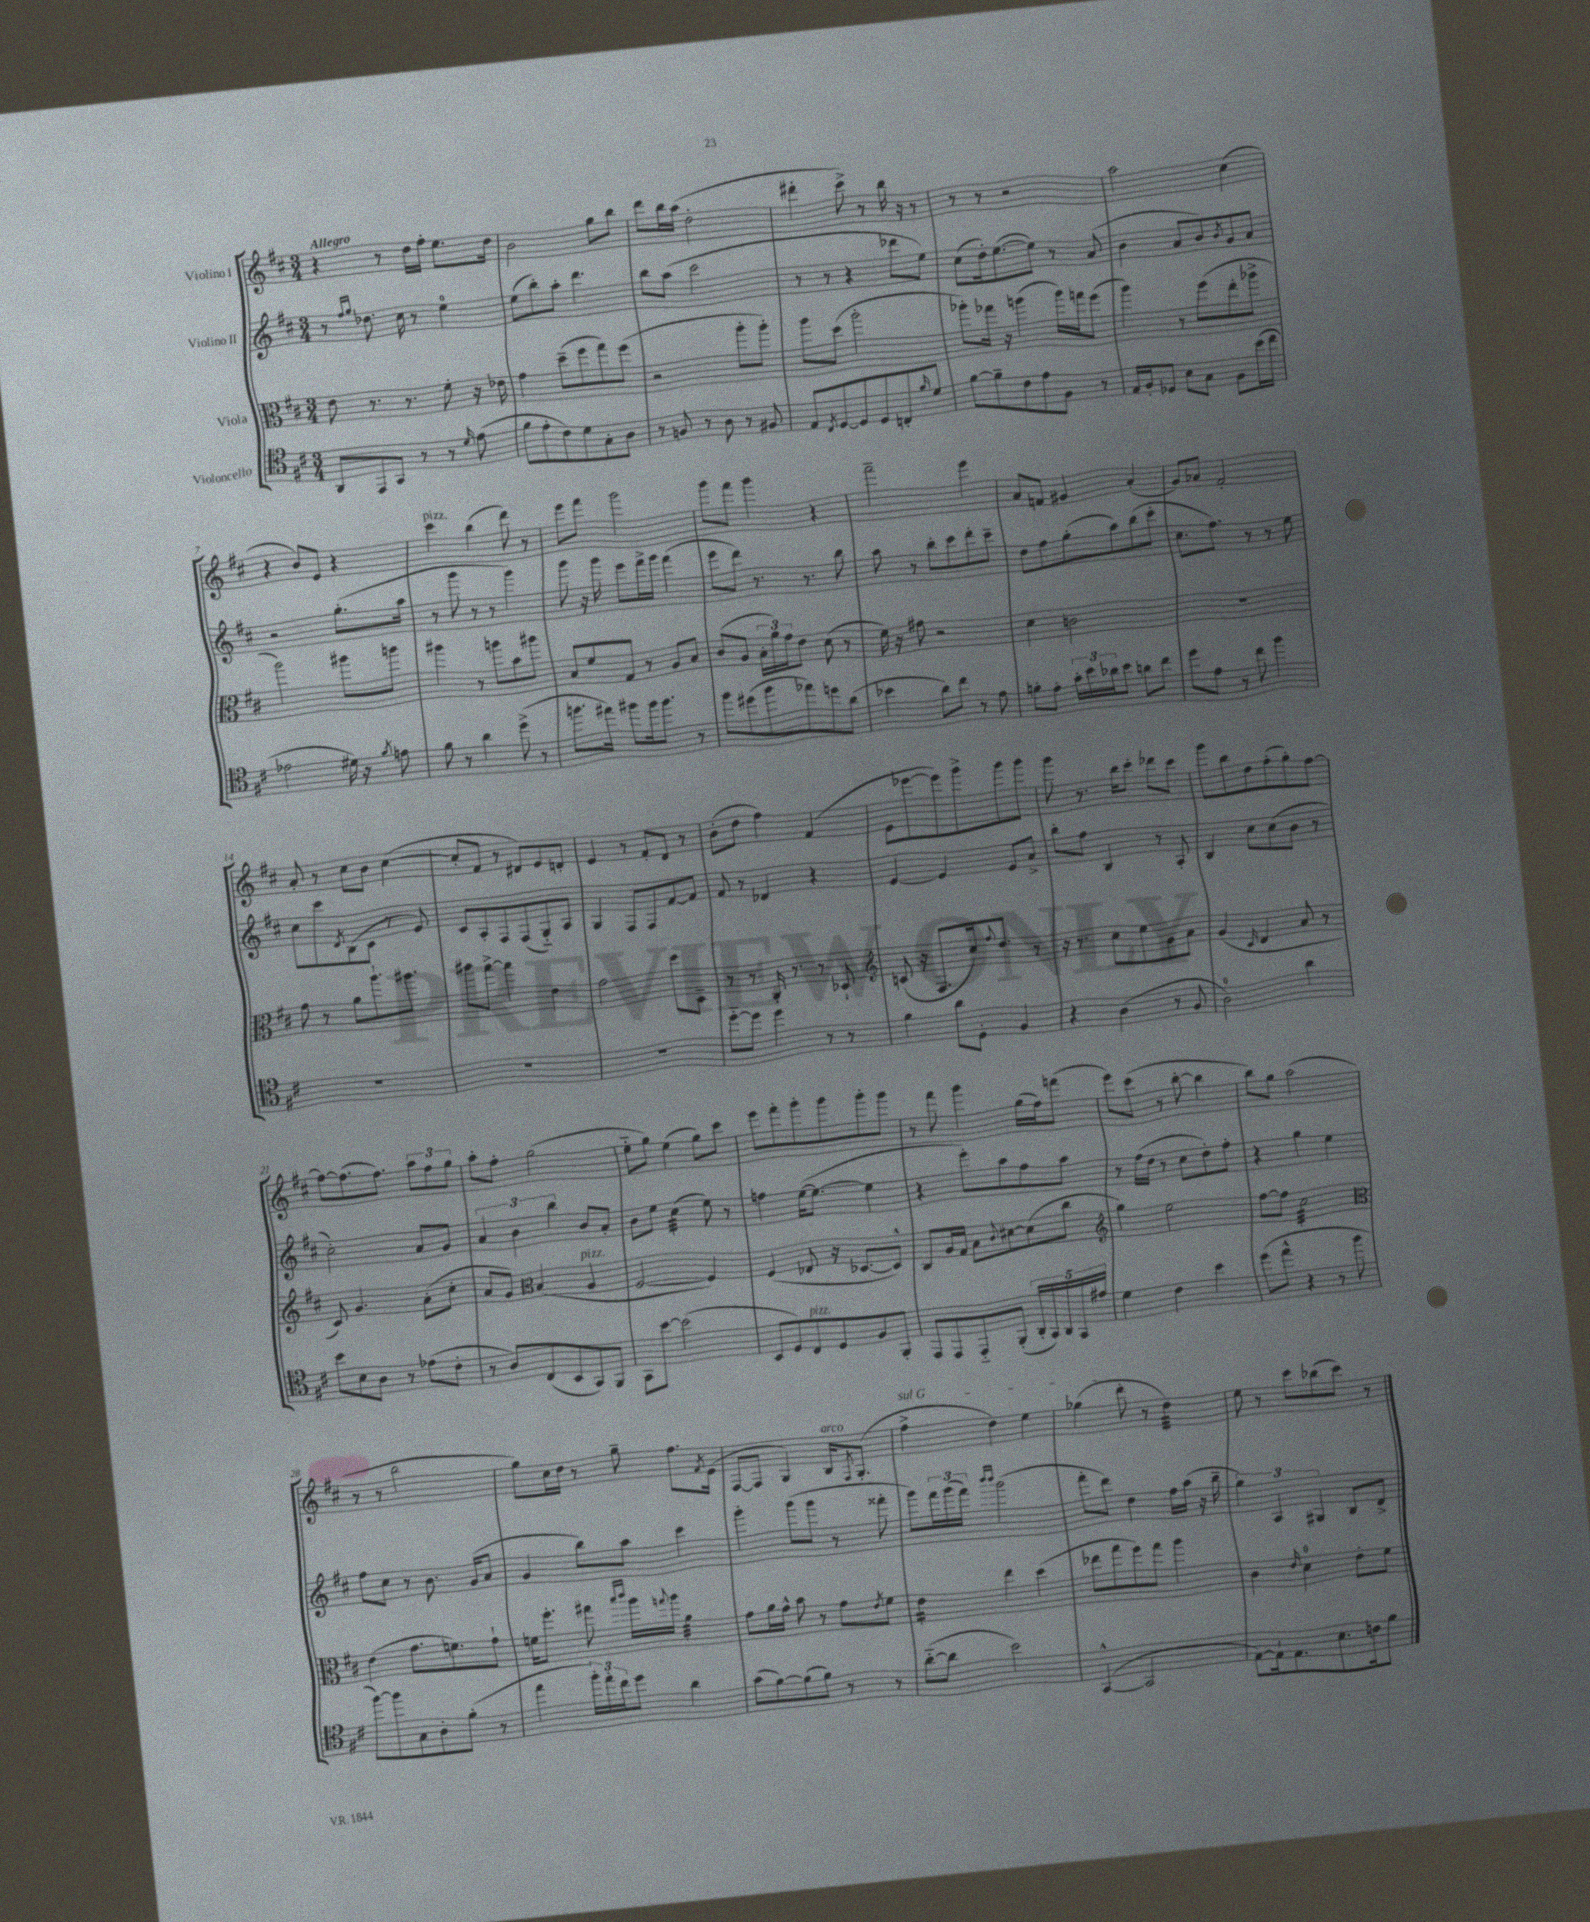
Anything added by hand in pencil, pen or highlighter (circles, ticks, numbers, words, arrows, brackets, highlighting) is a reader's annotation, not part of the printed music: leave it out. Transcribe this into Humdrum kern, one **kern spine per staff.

**kern	**kern	**kern	**kern
*staff4	*staff3	*staff2	*staff1
*clefC4	*clefC3	*clefG2	*clefG2
*k[f#c#]	*k[f#c#]	*k[f#c#]	*k[f#c#]
*M3/4	*M3/4	*M3/4	*M3/4
8AA	8e	8r	4r
.	.	16qqff#	.
.	.	16qqgg	.
8EE	8.r	8.dd-	.
8GG	.	.	8r
.	8.r	16cc#	.
8r	.	8r	16dd
.	.	.	16ff#'
8r	8f#'	4ee	8.ee
16qqd	.	.	.
(8e	16r	.	.
.	16e-	.	16dd
=	=	=	=
8f#	4g	(8ee	2b
8e'	.	8bb')	.
8c#)	(8dd~	8aa'	.
8d	8ff#	4.ddd	.
8G'	8gg)	.	8gg
8A	(8ff#	.	8bb
=	=	=	=
8r	2r	8bb	8ddd
8F	.	(8aa	16bb
.	.	.	(16aa
8r	.	2ccc#	2dd'
8A	.	.	.
8r	8aa'	.	.
8F#	8aa')	.	.
=	=	=	=
8E	8aa	8r	4ddd#'
8qC#	.	.	.
[8D	(8dd	8r	.
8D]	2aa'	4r	8ccc#^)
8D	.	.	8r
8C'	.	8ddd-	16bb
.	.	.	16r
16qqf#	.	.	.
8d	.	8ee)	8r
=	=	=	=
[8f#	8aa-')	(8cc#	8r
8f#~]	16gg-	16dd')	8r
.	16r	([8.ee	.
8c#	(4aa	.	2r
8e	.	8ee])	.
8F#	16aa)	8r	.
.	16gg	.	.
8r	(8ff#	(8a	.
=	=	=	=
16E	4aa)	4b	2aa
16F#'	.	.	.
8D-	.	.	.
8B	8r	8a	.
8G	(8ff#	8b)	.
.	.	8qb	.
8F#	8ee'	8g	(4cc#
(16b	8aa-^	8a	.
16cc#	.	.	.
=	=	=	=
2e-	2aa)	2r	4r
.	.	.	8b)
.	.	.	8e
16d#)	8aa#	(8.gg'	4r
16r	.	.	.
8qf#	.	.	.
8e	8aa	.	.
.	.	16aa	.
=	=	=	=
8f#	4aa#	8r	4ccc#
8r	.	8ggg	.
4a	8r	8r	(4bb
.	8aa	8r	.
(8dd^	8b	4ggg)	8ddd)
8r	8aa#	.	8r
=	=	=	=
8.ff	8B	8ggg	8eee
.	8f#	16r	8fff#
16ee#)	.	16ggg	.
8ff#	8G	8eee	2ggg
16ff#	8r	16fff#^	.
8.ff#	.	16ggg	.
.	8A	(4fff#	.
8r	8B	.	.
=	=	=	=
8ff#	(8c#	8eee	8ggg
(8dd#	8A	8ddd)	8fff#
8ff#	24B'	8.r	4ggg
.	24a)	.	.
.	24g	.	.
8ee-)	8e	.	.
.	.	8.r	.
8dd	(8d	.	4r
(8a	8r	8bb	.
=	=	=	=
4b-	16f#)	8aa	2fff#~
.	16r	.	.
.	8g#	8r	.
8a)	2r	8bb'	.
8cc#	.	8ccc#	.
8r	.	8ddd'	4eee
8e	.	8ccc#~	.
=	=	=	=
8f'	4d	8dd	8a
8e'	.	8ff#	8f
24g'	2c	(8gg'	4g#
24b	.	.	.
24a-	.	.	.
8b	.	8aa)	.
8a	.	(8bb	(4a'
8cc#	.	8ccc#'	.
=	=	=	=
8dd	2.r	8.cc#	8g)
8e	.	.	8a-
.	.	8.ff#)	.
8r	.	.	2f#'
8cc#	.	8r	.
4ff#	.	8r	.
.	.	8ee	.
=	=	=	=
2.r	8g	8cc#	8a'
.	8r	8ccc#	8r
.	.	8qd	.
.	8a	(8B	8cc#
.	8.aa`	8c#	8b
.	.	8r	([4cc#
.	8.aa#	.	.
.	.	8e)	.
=	=	=	=
2.r	8aa#	8c#	8cc#']
.	[8gg^	8A'	8f#
.	4gg]	8F#	8r
.	.	(8F#	8d#)
.	4e	8G'~)	8e
.	.	8A	8d'
=	=	=	=
2.r	2g	4G	4e
.	.	8F#	8r
.	.	8F#	8f#'
.	8dd	[8f#	8d
.	8D~	8f#]	8r
=	=	=	=
[8dd'~	8r	8f#	(8b'
8dd]	8r	8r	8dd
4dd	16C#'	4d-	4ff#)
.	8.r	.	.
8r	8r	4r	(4f#
8r	8D-`	.	.
=	=	=	=
*	*clefG2	*	*
4f#	(8c	[4e	8e
.	16r	.	[8eee-
.	8.F#	.	.
8a	.	4e]	8eee-])
8D'	16cc#)	.	8ggg^
.	8qqff#	.	.
.	8.dd	.	.
4F#	.	8e	8ggg
.	8r	8a^	8ggg
=	=	=	=
4r	16r	8bb'	8ggg
.	8.r	.	.
.	.	8ff#	8.r
(4A	8cc#	4B	.
.	.	.	16bb
.	8ee	.	8ccc#'
8r	8g	8r	8ddd-
8F#	8a	8A'	8ccc#
=	=	=	=
2A)	(4g	4B	8ggg
.	.	.	8bb
.	16qqc#	.	.
.	4d	8cc#	8dd
.	.	(8cc#	(8ff#'
4a	8a	8b	8gg')
.	8r	8r	[8ff#
=	=	=	=
8b	8c#)	2cc#')	8ff#_
8B	4.g	.	(8.ff#]
8A	.	.	.
.	.	.	8.ff#)
8r	.	.	.
(8e-	(8a'	8a	12aa
.	.	.	12ff#
8c#'	8cc#'	8g	.
.	.	.	12gg
=	=	=	=
8r	8a	6a	8aa'
8A)	8g)	.	8ff#'
.	.	6b	.
*	*clefC3	*	*
(8C#	(4B	.	(2gg
.	.	6bb	.
8BB	.	.	.
8GG)	4A	8b	.
8FF#	.	8a'	.
=	=	=	=
8GG	[2F#	8b	8ee'~
[8b	.	8ee	8gg)
(2b]	.	(4cc#	(4ee
.	4F#])	8ee)	8gg)
.	.	8r	8ccc#
=	=	=	=
8BB	(4F#	4ff	8eee
8D)	.	.	8fff#'
8C#	8E-	([16ee	8ggg'
.	.	8.ee_	.
8D	16r	.	8ggg
.	[8.D-	.	.
8F#	.	4ee]	8ggg'
8FF#'	8D-^^])	.	8ggg
=	=	=	=
8EE	8C#	4r	8r
8EE	16A	.	8fff#
.	16G	.	.
8EE'~	8B	8eee')	4ggg
.	8qqc#	.	.
(8FF#'	[8d#	8aa	.
20AA'	(8d#]	8ff#	(16gg
20GG)	.	.	.
.	.	.	16ff#)
20AA	.	.	.
.	8cc#	8aa	(8fff
20GG	.	.	.
20e#	.	.	.
=	=	=	=
*	*clefG2	*	*
4d	4gg)	8r	8eee)
.	.	(16ff#	(8ccc#
.	.	16dd	.
4c#	2ee	8r	8r
.	.	8cc#	[8bb'
4b	.	8dd')	4bb]
.	.	8ff#'	.
=	=	=	=
(8dd	[8ff#	4r	8bb)
8ee^^	8ff#]	.	8gg
4r	2cc#	4gg	(2aa
8r	.	4ee	.
8ff#	.	.	.
=	=	=	=
*	*clefC3	*	*
[8ff#)	(4e	8ff#	8r
8ff#]	.	8cc#	8r
8G	8.g	8r	2bb
8A'	.	8.b	.
.	8.f)	.	.
(8f#'	.	.	.
.	.	(16g	.
8r	8g`	8a	.
=	=	=	=
4ee	16f	4g	8gg)
.	8.ff#'	.	.
.	.	.	16cc#
.	.	.	16dd
24ff#')	8gg#	8bb)	8r
24ee'	.	.	.
24cc#	.	.	.
.	16qqbb	.	.
.	16qqccc#	.	.
8dd	16aa	8aa	8gg~
.	8qqgg	.	.
.	16aa	.	.
4a	4a	4ccc#	8.ff#
.	.	.	8qf#
.	.	.	(16e
=	=	=	=
(8g	8g	4ggg'	[8F#
[8f#)	16a	.	8F#]
.	16g^^	.	.
(8f#]	8b	(8ggg	4G)
8f#)	8r	8ggg	.
8r	8g	8r	16B
.	.	.	8qF#
.	.	.	(8.G'
.	8qe	.	.
8r	8f#	8fff##'	.
=	=	=	=
([8a'~	4e	8ggg)	4ff#^
8a]	.	24fff#	.
.	.	(24ggg	.
.	.	24fff#)	.
.	.	16qqbbb	.
.	.	16qqbbb	.
2b)	4ee	(2ggg	4dd)
.	(4dd	.	4ee
=	=	=	=
([4GG^^	8ee-	8fff#'	(4gg-
.	8gg	8ddd)	.
2GG]	8ff#)	4dd	8ddd'
.	8gg	.	8r
.	4aa	16ff#	4dd)
.	.	(16aa	.
.	.	16r	.
.	.	16bb~	.
=	=	=	=
[8E)	4c#	6gg)	8ee
16E`]	.	.	8r
.	.	6A	.
8.E	.	.	.
.	16qqe	.	.
.	4d	.	8ccc#
.	.	6G#	.
8.B	.	.	(8bb-
.	8e'	8B	8ccc#)
16c	.	.	.
8f#	8f#	8d^	8r
==	==	==	==
*-	*-	*-	*-
